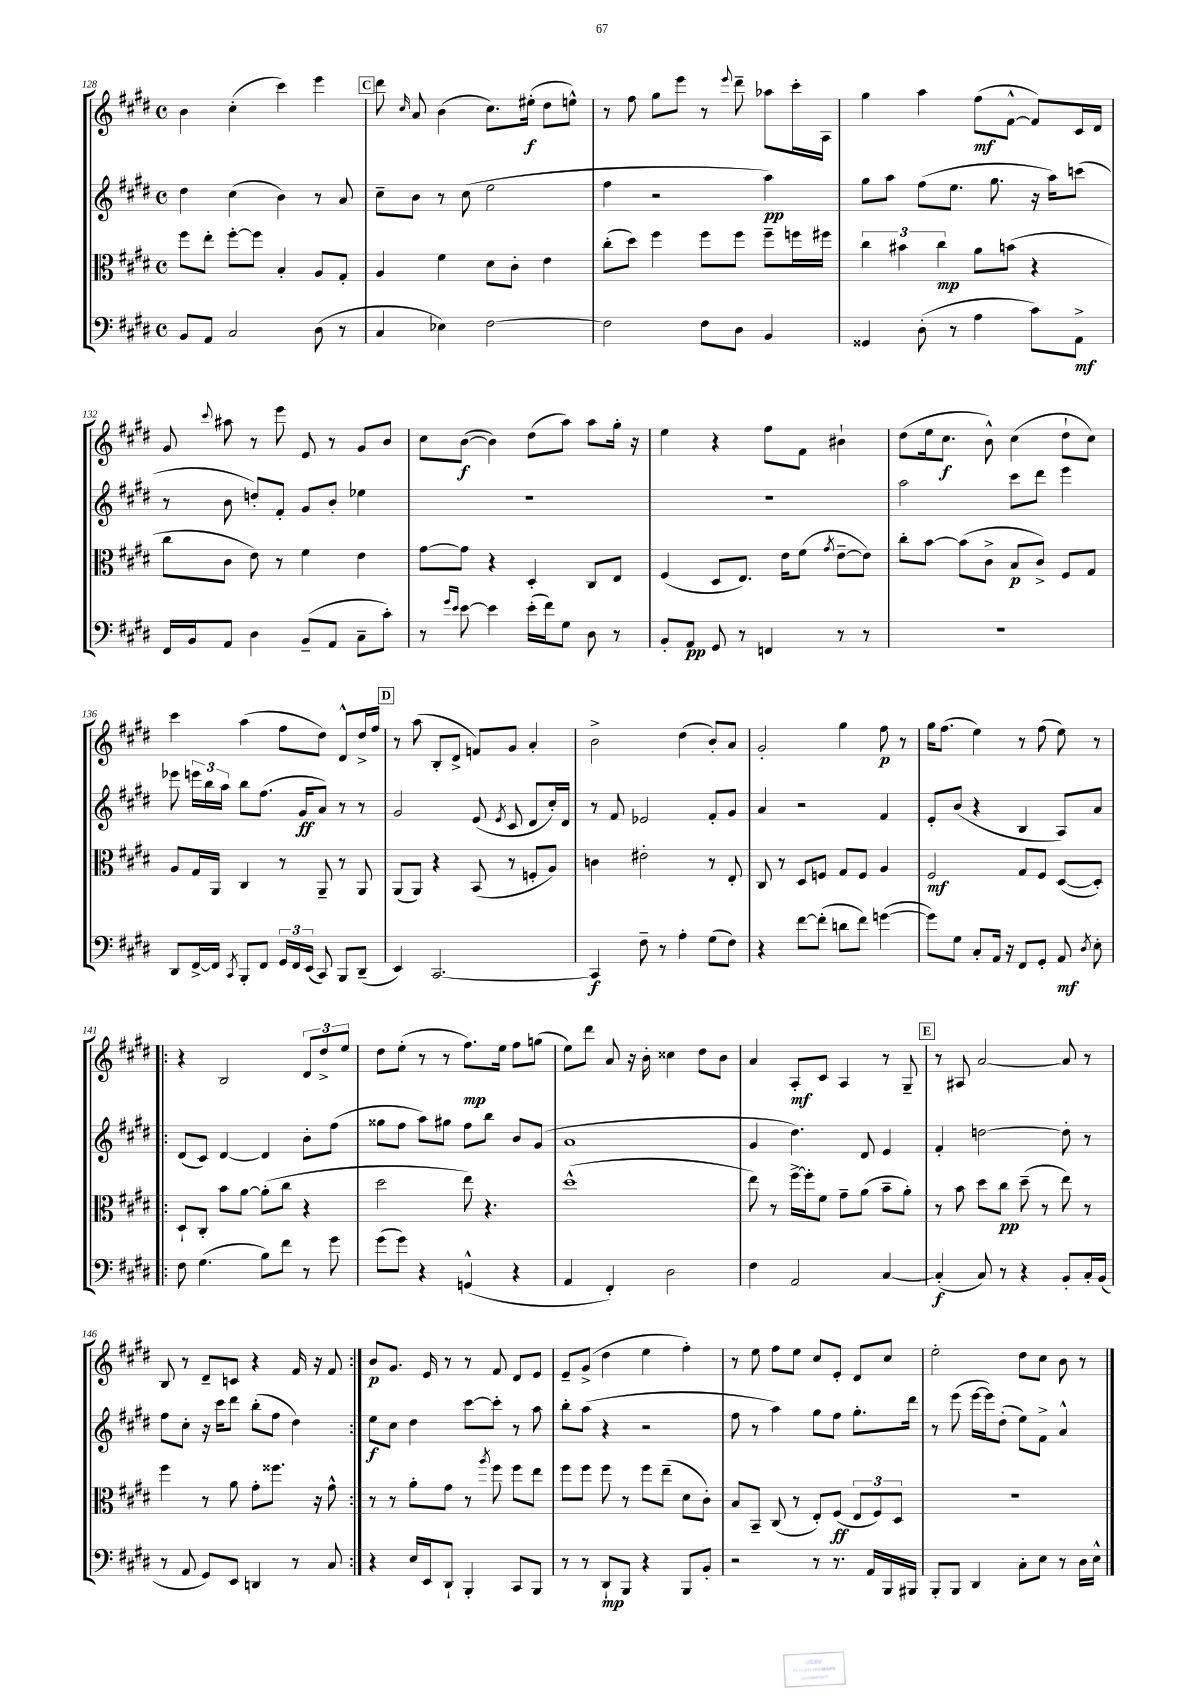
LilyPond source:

<<
\new StaffGroup <<
\new Staff = "s0" {
    \clef treble \key e \major \defaultTimeSignature \time 4/4
    \autoBeamOff b'4 cis''4-.( cis'''4) e'''4 |
    \mark \markup { \box "C" } dis'''8 \grace { cis''16 } a'8 b'4( cis''8.[) eis''16]-.\f( dis''8[ e''8]-^) |
    r8 fis''8 gis''8[ e'''8] r8 \appoggiatura { e'''8 } dis'''8-- aes''8[ cis'''16-. a16] |
    gis''4 a''4 fis''8[\mf( fis'8]~-^ fis'8[) cis'16 dis'16] |
    gis'8 \appoggiatura { cis'''8 } ais''8 r8 e'''8 e'8 r8 gis'8[ b'8] |
    cis''8[ b'8]~\f( b'4) dis''8[( a''8]) a''8[ gis''16]-. r16 |
    e''4 r4 fis''8[ fis'8] bis'4-! |
    dis''8[( e''16 cis''8.]\f b'8-^) cis''4( dis''8[-! cis''8]) |
    cis'''4 a''4( fis''8[ dis''8]) dis'8[-^ dis''16-> fis''16] |
    \mark \markup { \box "D" } r8 a''8( b8[-. dis'8]-> f'8[) gis'8] a'4-. |
    b'2-> dis''4( b'8[-.) a'8] |
    gis'2-. gis''4 fis''8\p r8 |
    gis''16[ fis''8.]( e''4) r8 fis''8( e''8) r8 |
    \repeat volta 2 { r4 b2 \tuplet 3/2 { dis'8[ dis''8-> e''8] } |
    dis''8[ e''8]-.( r8 r8 fis''8.[\mp) e''16] fis''8[ g''8]( |
    e''8[) dis'''8] a'8 r16 b'16-. cisis''4 dis''8[ b'8] |
    a'4 a8[-.\mf cis'8] a4 r8 gis8-- |
    \mark \markup { \box "E" } r8 ais8 a'2~ a'8 r8 |
    b8 r8 dis'8[-- c'8] r4 fis'16 r16 fis'8 | }
    b'8[\p gis'8.] e'16 r8 r8 fis'8 dis'8[ e'8] |
    e'8[-- gis'8]->( dis''4 e''4 fis''4-.) |
    r8 e''8 fis''8[ e''8] cis''8[ e'8]-. dis'8[ cis''8] |
    e''2-. dis''8[ cis''8] b'8 r8 \bar "|." |
}
\new Staff = "s1" {
    \clef treble \key e \major \defaultTimeSignature \time 4/4
    \autoBeamOff dis''4 cis''4( b'4) r8 a'8 |
    \mark \markup { \box "C" } cis''8[-- b'8] r8 cis''8( e''2 |
    fis''4 r2 a''4\pp) |
    gis''8[ a''8] fis''8[( e''8.] gis''8. r16 a''16[) c'''8]( |
    r8 b'8 d''8[-.) fis'8]-. gis'8[ b'8]-. ees''4 |
    R1 |
    R1 |
    a''2 cis'''8[ dis'''8] e'''4 |
    ees'''8 \tuplet 3/2 { e'''16[ b''16 a''16] } b''8[ fis''8.]( gis'16[\ff a'8]) r8 r8 |
    \mark \markup { \box "D" } gis'2 e'8( \acciaccatura { e'8 } cis'8 dis'8[ cis''16-.) dis'16] |
    r8 fis'8 ees'2 fis'8[-. gis'8] |
    a'4 r2 fis'4 |
    e'8[-. b'8]( r4 b4 a8[) a'8] |
    \repeat volta 2 { dis'8[( cis'8]) dis'4~ dis'4 b'8[-. fis''8]( |
    gisis''8[ fis''8] a''8[) gis''8] fis''8[ b''8] b'8[ gis'8]( |
    a'1 |
    gis'4 dis''4.) dis'8 e'4 |
    \mark \markup { \box "E" } fis'4-. d''2~ d''8-. r8 |
    fis''8[ cis''8]-. r16 cis'''16[ dis'''8] b''8[-.( fis''8] dis''4) | }
    e''8[\f cis''8] dis''4 cis'''8[~ cis'''8]-. r8 a''8 |
    b''8[-. a''8]( r4 r2 |
    fis''8 r8 a''4) gis''8[ fis''8] gis''8.[-. dis'''16] |
    r8 e'''8( e'''16[~ e'''16) dis''8]-.( e''8[) fis'8]-> a'4-^ \bar "|." |
}
\new Staff = "s2" {
    \clef alto \key e \major \defaultTimeSignature \time 4/4
    \autoBeamOff fis''8[ e''8]-. fis''8[~-. fis''8] b4-. a8[ gis8]-. |
    \mark \markup { \box "C" } a4 fis'4 dis'8[ cis'8]-. e'4 |
    cis''8[-.( dis''8]) fis''4 fis''8[ fis''8] fis''8[-- f''16 fis''16] |
    \tuplet 3/2 { cis''4 bis'4 cis''4\mp } a'8[ b'8]( r4 |
    cis''8[ cis'8] e'8) r8 fis'4 e'4 |
    gis'8[~ gis'8] r4 dis4-. cis8[ e8] |
    fis4( dis8[ e8.]) e'16[ fis'8]( \acciaccatura { gis'8 } e'8[~-- e'8]) |
    cis''8[-. b'8]~ b'8[( cis'8]-> b8[\p cis'8]->) fis8[ gis8] |
    a8[ gis16 a,16] cis4 r8 a,8-- r8 a,8 |
    \mark \markup { \box "D" } a,8[( a,8]) r4 b,8( r8 f8[-. a8]) |
    c'4 eis'2-. r8 e8-. |
    cis8 r8 dis8[ f8] gis8[ f8] a4 |
    fis2\mf gis8[ fis8] dis8[~( dis8]-.) |
    \repeat volta 2 { dis8[-! cis8]-. b'8[ a'8]~ a'8[-.( cis''8] r4 |
    dis''2 e''8) r4. |
    dis''1-^( |
    e''8) r8 fis''16[~-> fis''16-. fis'8] gis'8[-- a'8]( b'8[-- a'8]-.) |
    \mark \markup { \box "E" } r8 b'8 dis''8[ cis''8]\pp dis''8--( r8 e''8) r8 |
    fis''4 r8 a'8 gis'8[-. fisis''8.] r16 gis'8-^ | }
    r8 r8 a'8[-. gis'8] r8 \acciaccatura { a''8 } fis''8 fis''8[ e''8] |
    fis''8[ fis''8] fis''8 r8 fis''8[ e''8]--( dis'8[ cis'8]-.) |
    b8[ b,8]-- cis8( r8 e8[-.) fis8]\ff( \tuplet 3/2 { e8[ fis8) dis8] } |
    R1 \bar "|." |
}
\new Staff = "s3" {
    \clef bass \key e \major \defaultTimeSignature \time 4/4
    \autoBeamOff b,8[ a,8] cis2 dis8( r8 |
    \mark \markup { \box "C" } cis4 ees4) fis2~ |
    fis2 fis8[ dis8] b,4 |
    gisis,4 dis8-.( r8 a4 cis'8[) a,8]->\mf |
    fis,16[ b,16 a,8] dis4 b,8[--( a,8] cis8[-- cis'8]-.) |
    r8 \grace { gis'16[ e'16] } e'8~ e'4 e'16[-.( fis'16) gis8] dis8 r8 |
    b,8[-. a,8]\pp gis,8 r8 f,4 r8 r8 |
    R1 |
    dis,8[ fis,16~-> fis,16] \acciaccatura { cis,8 } b,,8[-. fis,8] \tuplet 3/2 { gis,16[ fis,16 e,16]( } cis,8) b,,8[ dis,8]--( |
    \mark \markup { \box "D" } e,4) cis,2.~ |
    cis,4\f fis8-- r8 a4-. gis8[( fis8]) |
    r4 fis'8[~ fis'8]-.( d'8[ fis'8]) g'4~( |
    g'8[) gis8] cis8[-. a,16] r16 fis,8[ gis,8]-. a,8\mf \acciaccatura { dis8 } e8-. |
    \repeat volta 2 { fis8 gis4.( b8[) fis'8] r8 gis'8 |
    gis'8[( gis'8]) r4 g,4-^( r4 |
    a,4 fis,4-.) dis2 |
    fis4 a,2 cis4~ |
    \mark \markup { \box "E" } cis4-.\f( cis8) r8 r4 b,8[-. cis16-. b,16]( |
    r8 a,8 gis,8[) e,8] d,4 r8 cis8 | }
    r4 e16[ e,16 dis,8]-! b,,4-. cis,8[ b,,8] |
    r8 r8 dis,8[-!\mp b,,8] r4 b,,8[ b,8]-. |
    r2 r8 r8. a,16[ b,,16 bis,,16] |
    b,,8[-. b,,8] dis,4 cis8[-. e8] r8 dis16[ e16]-^ \bar "|." |
}
>>
>>
\layout { \context { \Score currentBarNumber = #128 } }
